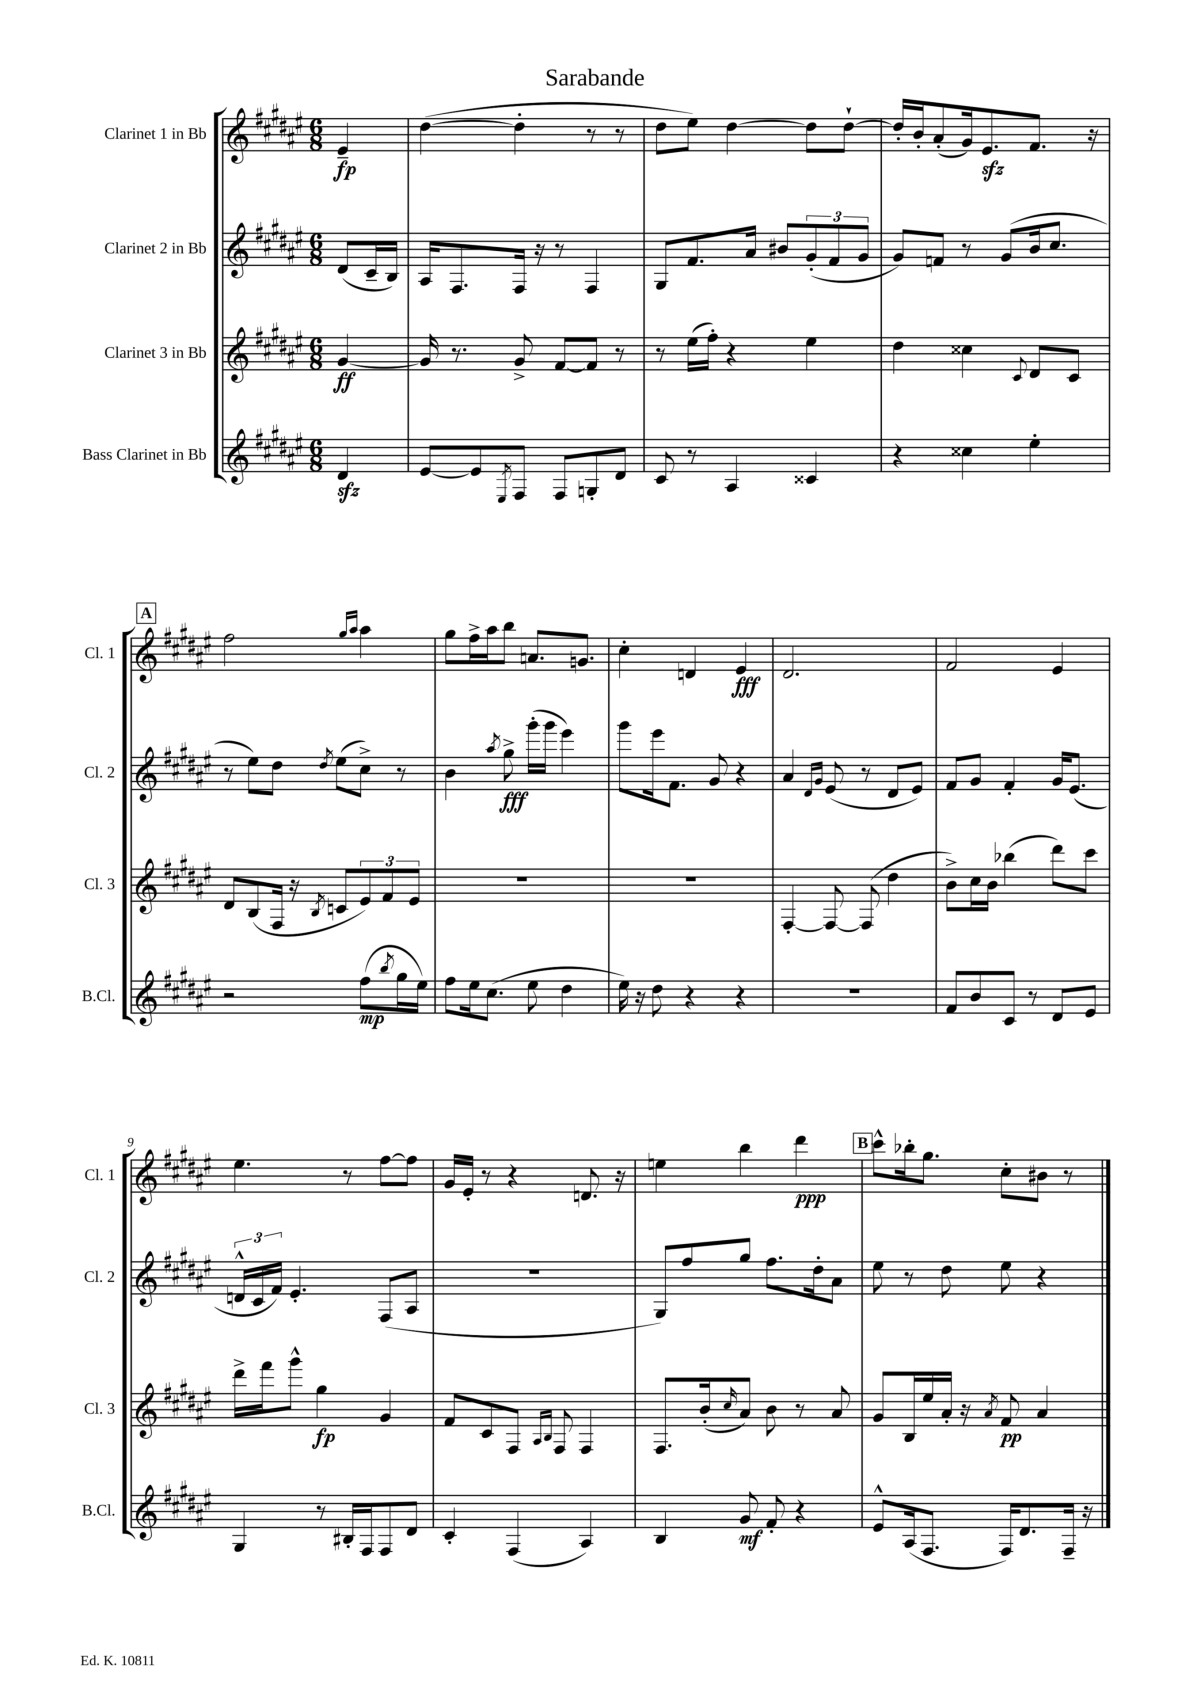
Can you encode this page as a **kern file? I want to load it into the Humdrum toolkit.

**kern	**kern	**kern	**kern
*staff4	*staff3	*staff2	*staff1
*clefG2	*clefG2	*clefG2	*clefG2
*k[f#c#g#d#a#e#]	*k[f#c#g#d#a#e#]	*k[f#c#g#d#a#e#]	*k[f#c#g#d#a#e#]
*M6/8	*M6/8	*M6/8	*M6/8
4d#	[4g#	(8d#	4e#~
.	.	16c#~	.
.	.	16B)	.
=	=	=	=
[8e#	16g#]	16A#	([4dd#
.	8.r	8.F#	.
8e#]	.	.	.
8qE#	.	.	.
8F#	8g#^	16F#	4dd#']
.	.	16r	.
8F#	[8f#	8r	.
8G'	8f#]	4F#	8r
8d#	8r	.	8r
=	=	=	=
8c#	8r	8G#	8dd#
8r	(16ee#	8.f#	8ee#)
.	16ff#')	.	.
4A#	4r	.	[4dd#
.	.	16a#	.
.	.	8b#	.
4c##	4ee#	(12g#'	8dd#]
.	.	12f#	.
.	.	.	[8dd#`
.	.	12g#	.
=	=	=	=
4r	4dd#	8g#)	16dd#']
.	.	.	16b'
.	.	8f	(8a#'
4cc##	4cc##	8r	16g#)
.	.	.	8.e#
.	.	(8g#	.
.	8qqc#	.	.
4ee#'	8d#	16b	8.f#
.	.	8.cc#	.
.	8c#	.	.
.	.	.	16r
=	=	=	=
2r	8d#	8r	2ff#
.	(8B	8ee#)	.
.	16F#	8dd#	.
.	16r	.	.
.	8qB	8qdd#	.
.	8c	(8ee#	.
.	.	.	16qqgg#
.	.	.	16qqaa#
(8ff#	12e#)	8cc#^)	4aa#
.	12f#	.	.
8qbb	.	.	.
16gg#	.	8r	.
.	12e#	.	.
16ee#)	.	.	.
=	=	=	=
8ff#	2.r	4b	8gg#
16ee#	.	.	16ff#^
(8.cc#	.	.	16aa#
.	.	8qaa#	.
.	.	8gg#^	8bb
8ee#	.	(16ggg#'	8.a
.	.	16ggg#	.
4dd#	.	4eee#)	.
.	.	.	8.g
=	=	=	=
16ee#)	2.r	8ggg#	4cc#'
16r	.	.	.
8dd#	.	16eee#	.
.	.	8.f#	.
4r	.	.	4d
.	.	8g#	.
4r	.	4r	4e#
=	=	=	=
2.r	[4F#'	4a#	2.d#
.	.	16qqd#	.
.	.	16qqg#	.
.	8F#_	(8e#	.
.	(8F#]	8r	.
.	4dd#	8d#	.
.	.	8e#)	.
=	=	=	=
8f#	8b^)	8f#	2f#
8b	16cc#	8g#	.
.	16b	.	.
8c#	(4bb-	4f#'	.
8r	.	.	.
8d#	8ddd#)	16g#	4e#
.	.	(8.e#	.
8e#	8ccc#	.	.
=	=	=	=
4G#	16ddd#^	24d^^	4.ee#
.	.	24c#	.
.	16fff#	.	.
.	.	24f#)	.
.	8ggg#^^	4.e#'	.
8r	4gg#	.	.
16B#'	.	.	8r
16F#	.	.	.
8F#	4g#	(8F#	[8ff#
8d#	.	8A#	8ff#]
=	=	=	=
4c#'	8f#	2.r	16g#
.	.	.	16e#'
.	8c#	.	8r
(4F#	8F#	.	4r
.	16qqA#	.	.
.	16qqB	.	.
.	8F#	.	.
4A#)	4F#	.	8.d
.	.	.	16r
=	=	=	=
4B	8.F#	8G#)	4ee
.	.	8ff#	.
.	(16b'	.	.
.	16qqcc#	.	.
8g#	8a#)	8gg#	4bb
8f#'	8b	8.ff#	.
4r	8r	.	4ddd#
.	.	16dd#'	.
.	8a#	8a#	.
=	=	=	=
8e#^^	8g#	8ee#	8ccc#^^
(16A#	16B	8r	16bb-'
8.F#	16ee#	.	8.gg#
.	16a#'	8dd#	.
.	16r	.	.
.	8qa#	.	.
16F#)	8f#	8ee#	8cc#'
8.d#	.	.	.
.	4a#	4r	8b#
16F#~	.	.	8r
16r	.	.	.
==	==	==	==
*-	*-	*-	*-
